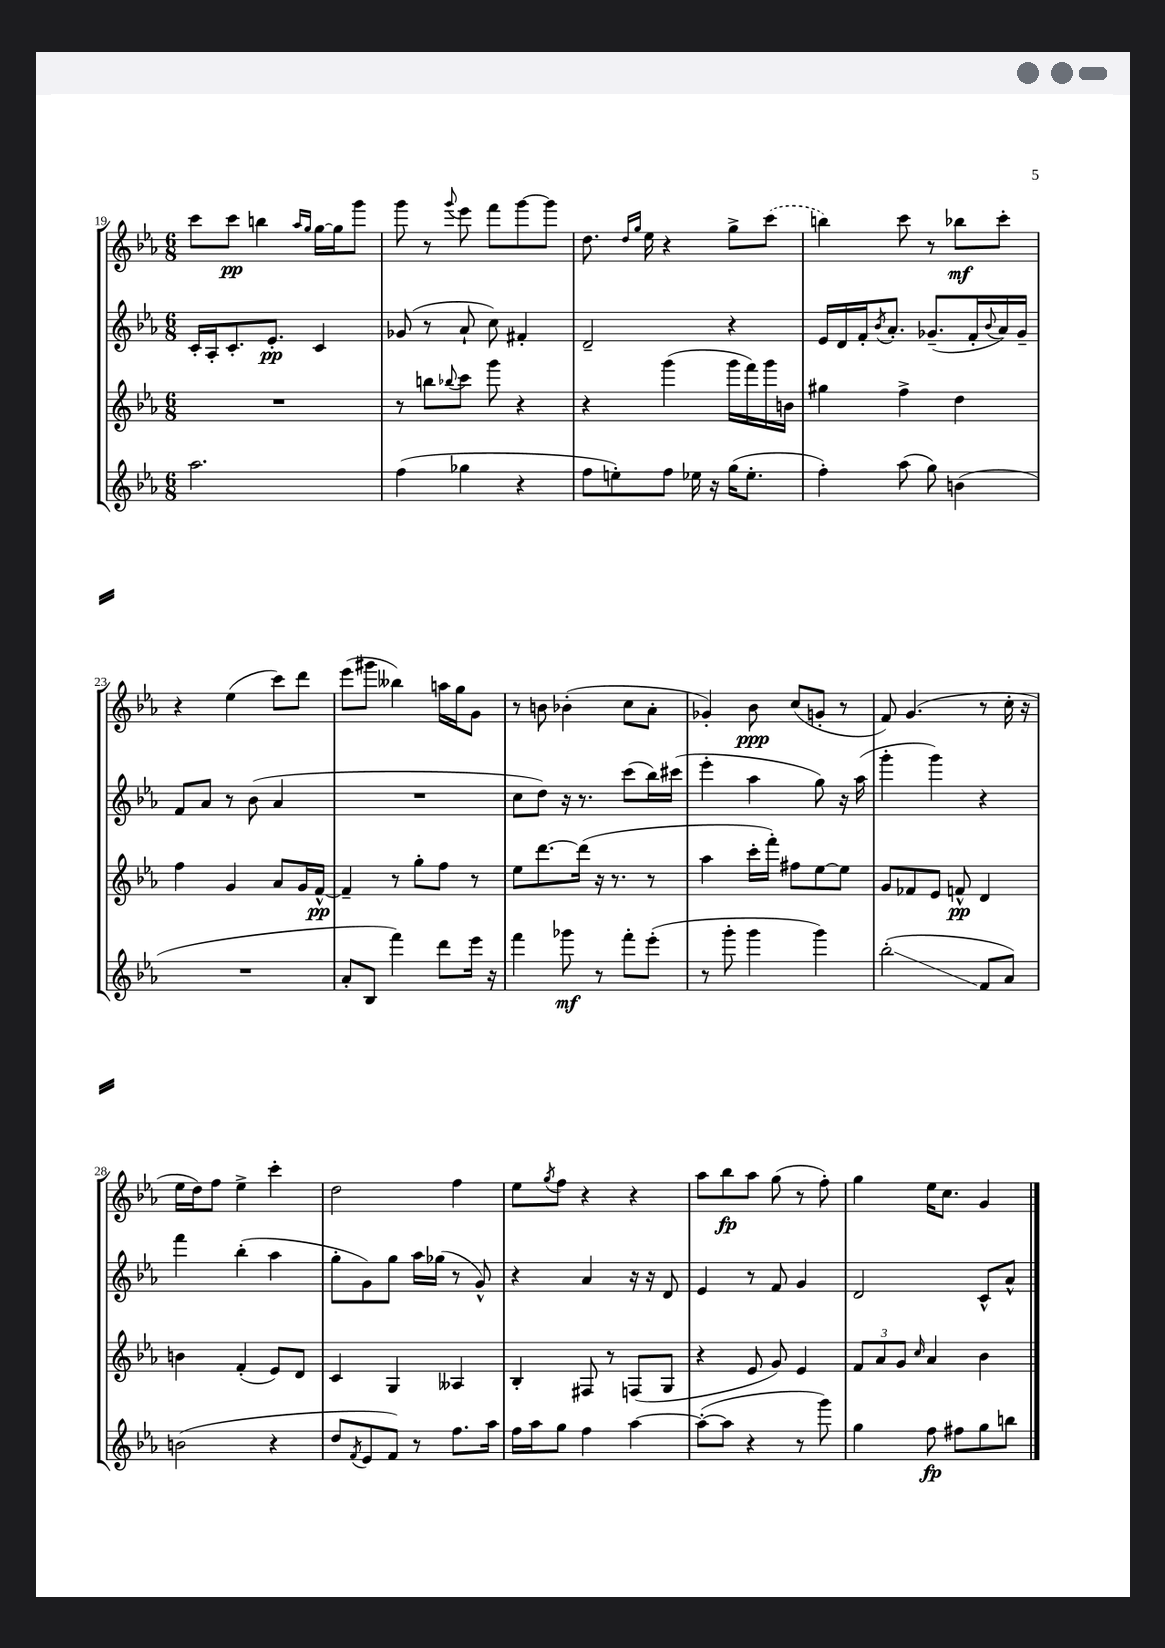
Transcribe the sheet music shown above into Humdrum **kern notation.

**kern	**kern	**kern	**kern
*staff4	*staff3	*staff2	*staff1
*clefG2	*clefG2	*clefG2	*clefG2
*k[b-e-a-]	*k[b-e-a-]	*k[b-e-a-]	*k[b-e-a-]
*M6/8	*M6/8	*M6/8	*M6/8
2.aa-\	2.r	16c'/LL	8ccc\L
.	.	16A-'/J	.
.	.	8.c'/	8ccc\J
.	.	.	4bb\
.	.	8.e-'/J	.
.	.	.	16qqaa-/LL
.	.	.	16qqgg/JJ
.	.	4c/	[16gg\LL
.	.	.	16gg\]J
.	.	.	8ggg\J
=	=	=	=
(4ff\	8r	(8g-/	8ggg\
.	8bb\L	8r	8r
.	8qqbb-/	.	8qqggg/
4gg-\	8ccc\J	8a-`/	8eee-\
.	8ggg\	8cc\)	8fff\L
4r	4r	4f#'/	[8ggg\
.	.	.	8ggg\]J
=	=	=	=
8ff\L	4r	2d~/	8.dd\
8ee'\)	.	.	.
.	.	.	16qqdd/LL
.	.	.	16qqgg/JJ
.	.	.	16ee-\
8ff\J	(4ggg\	.	4r
16ee-\	.	.	.
16r	.	.	.
(16gg\LK	16ggg\LL	4r	8gg^\L
8.ee-'\J	16fff\)	.	.
.	16ggg\	.	(8ccc\J
.	16b\JJ	.	.
=	=	=	=
4ff'\)	4gg#\	16e-/LL	4bb\)
.	.	16d/	.
.	.	16f'/J	.
.	.	8qb-/	.
.	.	8.a-'/J	.
(8aa-\	4ff^\	.	8ccc\
8gg\)	.	(8.g-~/L	8r
(4b\	4dd\	.	8bb-\L
.	.	16f'/L	.
.	.	8qqb-/	.
.	.	16a-/)	8ccc'\J
.	.	16g-~/JJ	.
=	=	=	=
2.r	4ff\	8f/L	4r
.	.	8a-/J	.
.	4g/	8r	(4ee-\
.	.	(8b-\	.
.	8a-/L	4a-/	8ccc\L)
.	16g/L	.	8ddd\J
.	[16f^^/JJ	.	.
=	=	=	=
8a-'/L	4f~/]	2.r	(8eee-\L
8B-/J	.	.	8ggg#\J
4fff\)	8r	.	4bb--\)
.	8gg'\L	.	.
8ddd\L	8ff\J	.	16aa\LL
.	.	.	16gg\J
16eee-\Jk	8r	.	8g\J
16r	.	.	.
=	=	=	=
4fff\	8ee-\L	8cc\L	8r
.	[8.ddd\	8dd\J)	8b\
8ggg-\	.	16r	(4b-'\
.	(16ddd\]Jk	8.r	.
8r	16r	.	.
.	8.r	.	.
8fff'\L	.	(8ccc\L	8cc\L
(8eee-'\J	8r	16bb-\L)	8a-'\J
.	.	(16ccc#\JJ	.
=	=	=	=
8r	4aa-\	4eee-'\	4g-'/)
8ggg'\	.	.	.
4ggg\	16ccc'\LL	4aa-\	8b-\
.	16fff'\JJ)	.	.
.	8ff#\L	.	(8cc/L
4ggg\)	[8ee-\	8gg\)	8g'/J
.	8ee-\]J	16r	8r
.	.	(16aa-\	.
=	=	=	=
(2bb-'\	8g/L	4ggg'\	8f/)
.	8f-/	.	(4.g/
.	8e-/J	4ggg\)	.
.	8f^^/	.	.
8f/L	4d/	4r	8r
8a-/J)	.	.	16cc'\
.	.	.	16r
=	=	=	=
(2b\	4b\	4fff\	16ee-\LL
.	.	.	16dd\J)
.	.	.	8ff\J
.	(4f'/	(4bb-'\	4ee-^\
4r	8e-/L)	4aa-\	4ccc'\
.	8d/J	.	.
=	=	=	=
8dd/L	4c/	8gg'\L	2dd\
8qf/	.	.	.
8e-/	.	8g\)	.
8f/J)	4G/	8gg\J	.
8r	.	16aa-\LL	.
.	.	(16gg-\JJ	.
8.ff\L	4A--/	8r	4ff\
.	.	8g^^/)	.
16aa-\Jk	.	.	.
=	=	=	=
16ff\LL	4B-'/	4r	8ee-\L
16aa-\J	.	.	.
.	.	.	8qgg/
8gg\J	.	.	8ff\J
4ff\	8F#/	4a-/	4r
.	8r	.	.
[4aa-\	(8F/L	16r	4r
.	.	16r	.
.	8G/J	8d/	.
=	=	=	=
(8aa-'\_L	4r	4e-/	8aa-\L
8aa-\]J	.	.	8bb-\
4r	8e-/	8r	8aa-\J
.	8g/)	8f/	(8gg\
8r	4e-/	4g/	8r
8ggg\)	.	.	8ff'\)
=	=	=	=
4gg\	12f/L	2d/	4gg\
.	12a-/	.	.
.	12g/J	.	.
.	16qqcc/	.	.
8ff\	4a-/	.	16ee-\LK
.	.	.	8.cc\J
8ff#\L	.	.	.
8gg\	4b-\	8c^^/L	4g/
8bb\J	.	8a-^^/J	.
==	==	==	==
*-	*-	*-	*-
